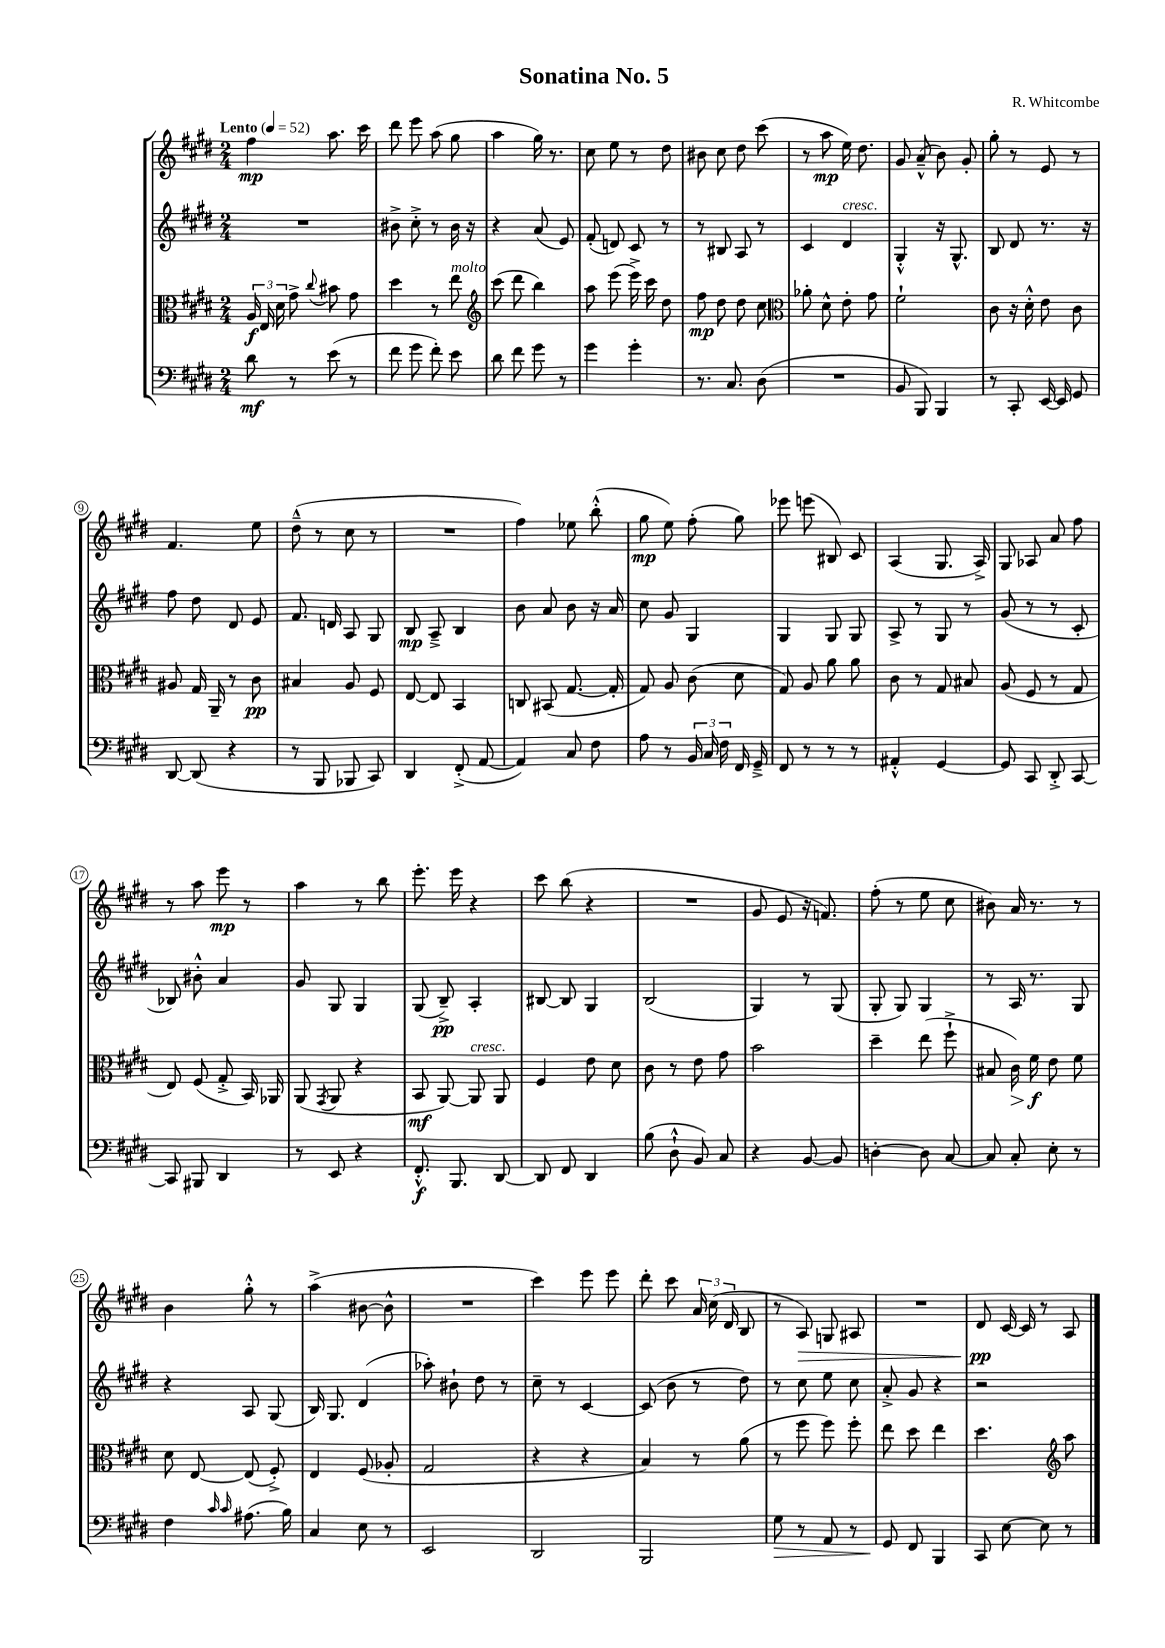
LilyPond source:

\header { title = "Sonatina No. 5" composer = "R. Whitcombe" }
<<
\new StaffGroup <<
\new Staff = "s0" {
    \clef treble \key e \major \numericTimeSignature \time 2/4 \tempo "Lento" 4 = 52
    \autoBeamOff fis''4\mp a''8. cis'''16 |
    dis'''8 e'''8 a''8( gis''8 |
    a''4 gis''16) r8. |
    cis''8 e''8 r8 dis''8 |
    bis'8 cis''8 dis''8 cis'''8( |
    r8 a''8\mp e''16) dis''8. |
    gis'8 a'8---^( b'8) gis'8-. |
    gis''8-. r8 e'8 r8 |
    fis'4. e''8 |
    dis''8---^( r8 cis''8 r8 |
    R2 |
    fis''4) ees''8 b''8-.-^( |
    gis''8\mp e''8) fis''8-.( gis''8) |
    ees'''8 e'''8( bis8) cis'8 |
    a4( gis8. a16->) |
    gis8 aes8 a'8 fis''8 |
    r8 a''8 e'''8\mp r8 |
    a''4 r8 b''8 |
    e'''8.-. e'''16 r4 |
    cis'''8 b''8( r4 |
    R2 |
    gis'8 e'8 r16 f'8.) |
    fis''8-.( r8 e''8 cis''8 |
    bis'8) a'16 r8. r8 |
    b'4 gis''8-.-^ r8 |
    a''4->( bis'8~ bis'8-^ |
    R2 |
    cis'''4) e'''8 e'''8 |
    dis'''8-. cis'''8 \tuplet 3/2 { a'16 cis''16( dis'16 } b8 |
    r8 a8\>) g8 ais8 |
    R2 |
    dis'8\pp\! cis'16~ cis'16 r8 a8 \bar "|." |
}
\new Staff = "s1" {
    \clef treble \key e \major \numericTimeSignature \time 2/4
    \autoBeamOff R2 |
    bis'8-> cis''8-.-> r8 bis'16 r16 |
    r4 a'8( e'8) |
    fis'8-.( d'8) cis'8 r8 |
    r8 bis8 a8 r8 |
    cis'4 dis'4^\markup { \italic "cresc." } |
    gis4-.-^ r16 gis8.-^ |
    b8 dis'8 r8. r16 |
    fis''8 dis''8 dis'8 e'8 |
    fis'8. d'16 a8 gis8 |
    b8\mp a8---> b4 |
    b'8 a'8 b'8 r16 a'16 |
    cis''8 gis'8 gis4 |
    gis4 gis8 gis8 |
    a8-> r8 gis8 r8 |
    gis'8( r8 r8 cis'8-. |
    bes8) bis'8-.-^ a'4 |
    gis'8 gis8 gis4 |
    gis8( b8--->\pp) a4-. |
    bis8~ bis8 gis4 |
    b2( |
    gis4) r8 gis8( |
    gis8-. gis8) gis4 |
    r8 a16 r8. gis8 |
    r4 a8 gis8( |
    b16) gis8. dis'4( |
    aes''8-.) bis'8-! dis''8 r8 |
    cis''8-- r8 cis'4~ |
    cis'8( b'8 r8 dis''8) |
    r8 cis''8 e''8 cis''8 |
    a'8-.-> gis'8 r4 |
    r2 \bar "|." |
}
\new Staff = "s2" {
    \clef alto \key e \major \numericTimeSignature \time 2/4
    \autoBeamOff \tuplet 3/2 { a16\f e16 dis'16 } gis'8-> \appoggiatura { cis''8 } bis'8 gis'8 |
    dis''4 r8 e''8^\markup { \italic "molto" } |
    \clef treble cis'''8( dis'''8 b''4) |
    a''8 e'''8( e'''16->) cis'''16 dis''8 |
    fis''8\mp dis''8 dis''8 cis''8 |
    \clef alto aes'8-. dis'8-^ e'8-. gis'8 |
    fis'2-! |
    cis'8 r16 dis'16-.-^ e'8 cis'8 |
    ais8 gis16 a,16-- r8 cis'8\pp |
    bis4 a8 fis8 |
    e8~ e8 b,4 |
    c8 bis,8( gis8.~ gis16-. |
    gis8) a8 cis'8( dis'8 |
    gis8) a8 a'8 a'8 |
    cis'8 r8 gis8 bis8 |
    a8( fis8 r8 gis8 |
    e8) fis8( gis8-.-> b,16) aes,16 |
    a,8( \acciaccatura { gis,8 } a,8 r4 |
    b,8\mf a,8~) a,8^\markup { \italic "cresc." } a,8 |
    fis4 e'8 dis'8 |
    cis'8 r8 e'8 gis'8 |
    b'2 |
    dis''4-- e''8( fis''8-!-> |
    bis8 cis'16\>) fis'16\f\! e'8 fis'8 |
    dis'8 e8~ e8( fis8-.->) |
    e4 fis8( aes8-. |
    gis2 |
    r4 r4 |
    b4) r8 a'8( |
    r8 fis''8 fis''8) fis''8-. |
    e''8 dis''8 e''4 |
    dis''4. \clef treble a''8 \bar "|." |
}
\new Staff = "s3" {
    \clef bass \key e \major \numericTimeSignature \time 2/4
    \autoBeamOff dis'8\mf r8 e'8( r8 |
    fis'8 gis'8 fis'8-.) e'8 |
    dis'8 fis'8 gis'8 r8 |
    gis'4 gis'4-. |
    r8. cis8. dis8( |
    R2 |
    b,8 b,,8) b,,4 |
    r8 cis,8-. e,16~ e,16 gis,8 |
    dis,8~ dis,8( r4 |
    r8 b,,8 bes,,8 cis,8) |
    dis,4 fis,8-.->( a,8~ |
    a,4) cis8 fis8 |
    a8 r8 \tuplet 3/2 { b,16 cis16 fis16 } fis,16 gis,16---> |
    fis,8 r8 r8 r8 |
    ais,4-.-^ gis,4~ |
    gis,8 cis,8 dis,8-.-> cis,8~ |
    cis,8 bis,,8 dis,4 |
    r8 e,8 r4 |
    fis,8.-.-^\f b,,8. dis,8~ |
    dis,8 fis,8 dis,4 |
    b8( dis8-!-^ b,8) cis8 |
    r4 b,8~ b,8 |
    d4~-. d8 cis8~ |
    cis8 cis8-. e8-. r8 |
    fis4 \grace { cis'16 cis'16 } ais8.( b16) |
    cis4 e8 r8 |
    e,2 |
    dis,2 |
    b,,2 |
    gis8\> r8 a,8 r8 |
    gis,8\! fis,8 b,,4 |
    cis,8 e8~ e8 r8 \bar "|." |
}
>>
>>
\layout { \context { \Score \override BarNumber.stencil = #(make-stencil-circler 0.1 0.3 ly:text-interface::print) } }
